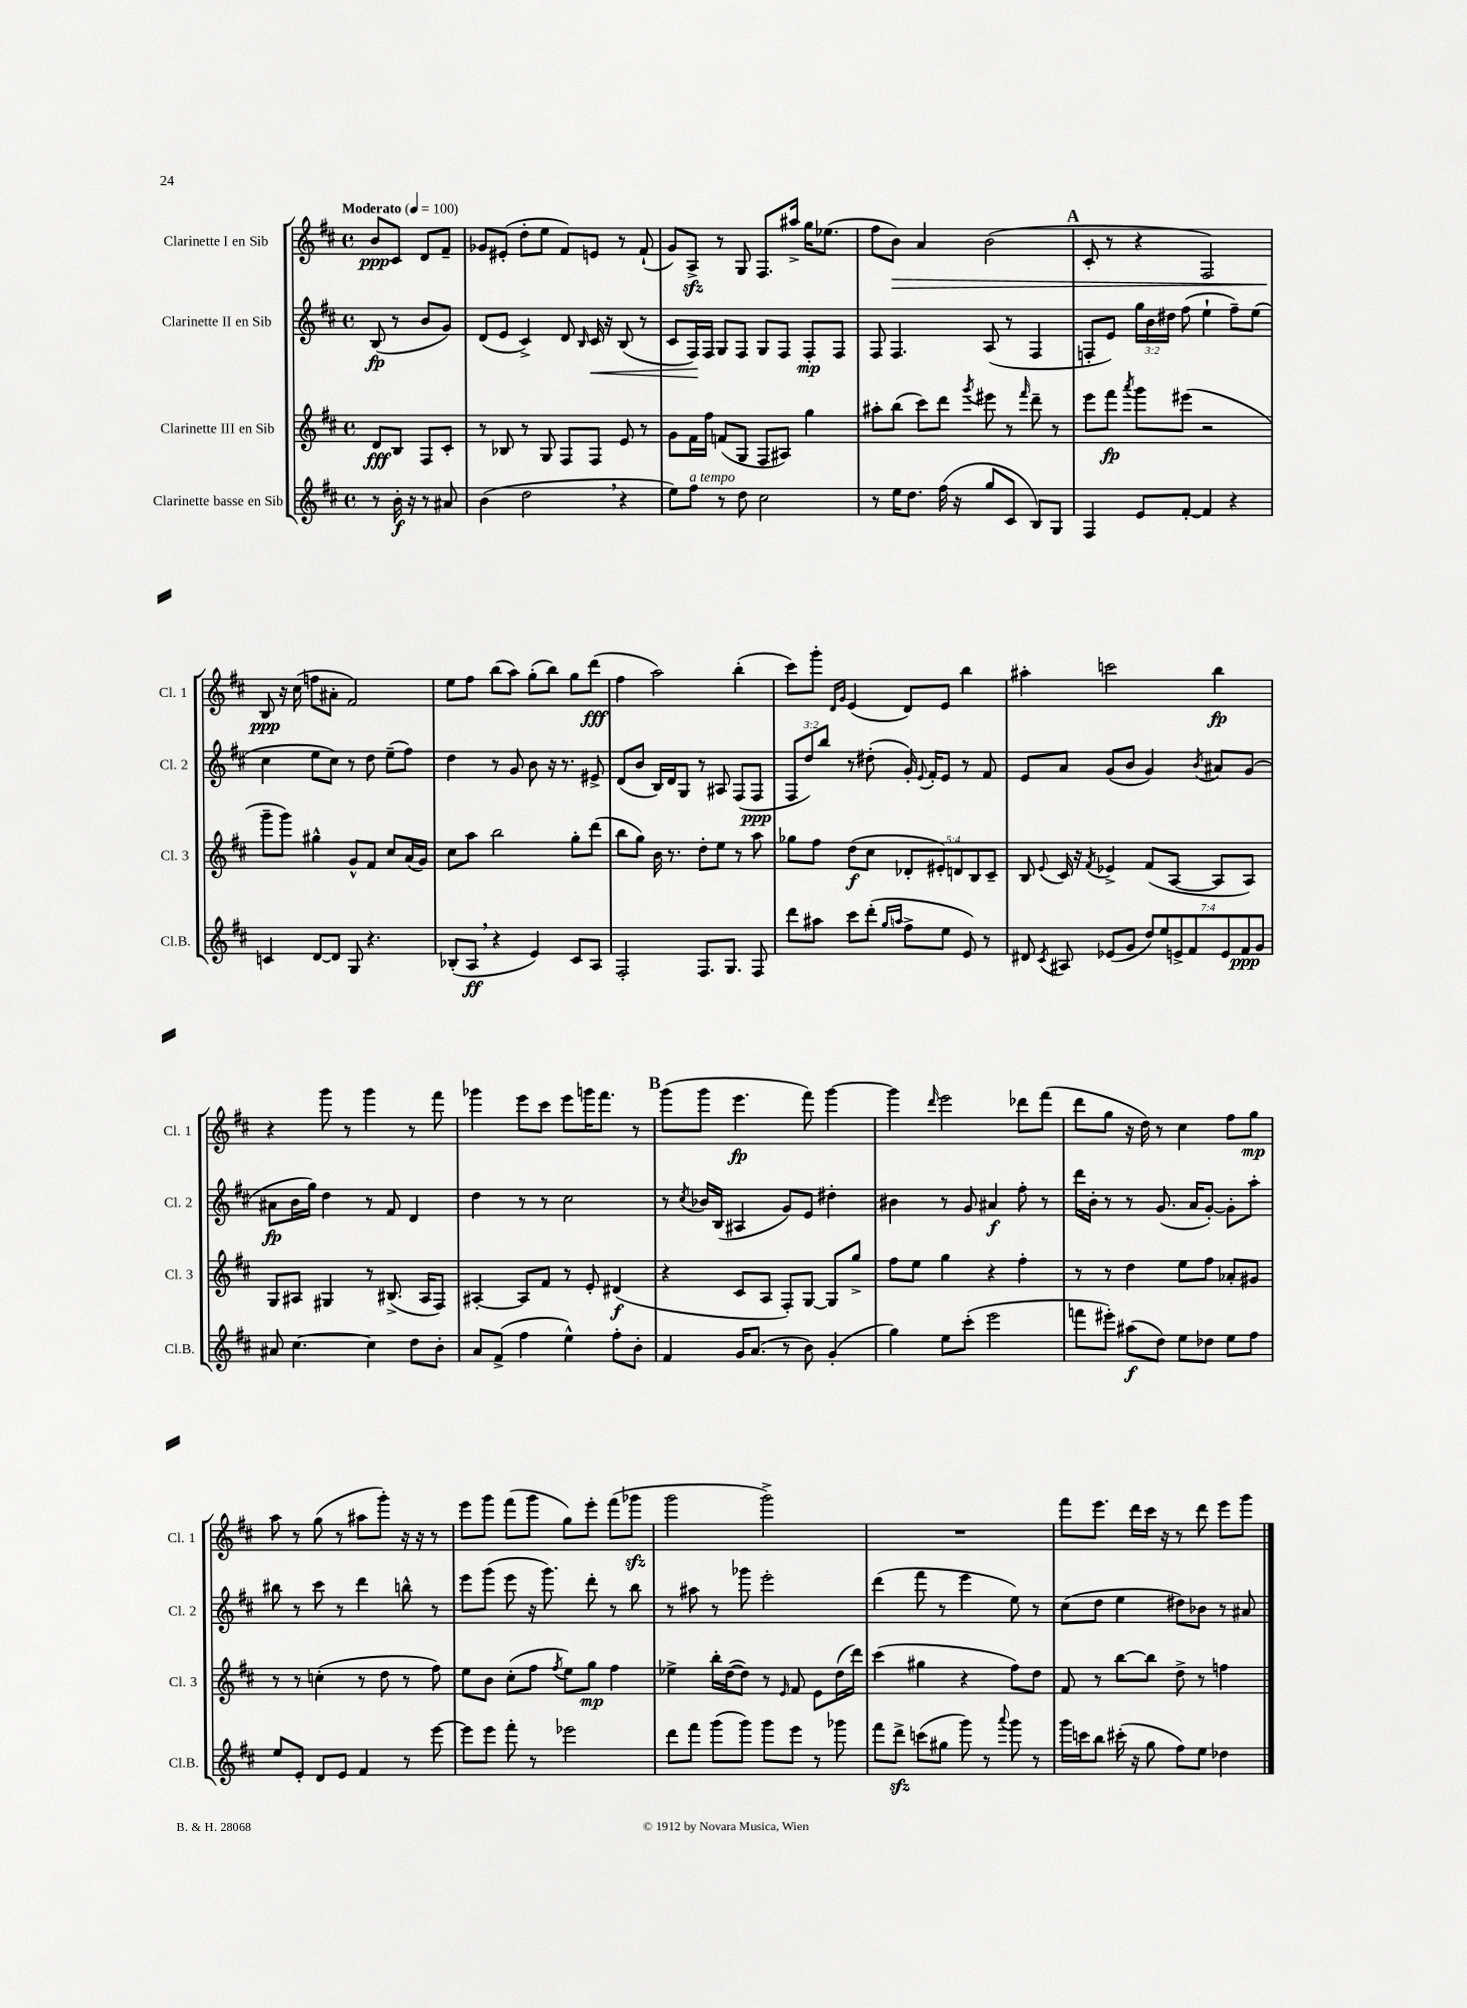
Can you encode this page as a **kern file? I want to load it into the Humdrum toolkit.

**kern	**dynam	**kern	**dynam	**kern	**dynam	**kern	**dynam
*part4	*part4	*part3	*part3	*part2	*part2	*part1	*part1
*staff4	*staff4	*staff3	*staff3	*staff2	*staff2	*staff1	*staff1
*I"Clarinette basse en Sib	*	*I"Clarinette III en Sib	*	*I"Clarinette II en Sib	*	*I"Clarinette I en Sib	*
*I'Cl.B.	*	*I'Cl. 3	*	*I'Cl. 2	*	*I'Cl. 1	*
*clefG2	*	*clefG2	*	*clefG2	*	*clefG2	*
*k[f#c#]	*	*k[f#c#]	*	*k[f#c#]	*	*k[f#c#]	*
*M4/4	*	*M4/4	*	*M4/4	*	*M4/4	*
*met(c)	*	*met(c)	*	*met(c)	*	*met(c)	*
*MM100	*	*MM100	*	*MM100	*	*MM100	*
=	=	=	=	=	=	=	=
!	!	!	!	!	!	!LO:TX:a:B:t=Moderato	!
8r	.	8d/L	fff	(8B/	fp	8b/L	ppp
16b'\	f	8B/J	.	8r	.	8c#/J	.
16r	.	.	.	.	.	.	.
8r	.	8F#/L	.	8b/L	.	8d/L	.
8a#X/	.	8c#'/J	.	8g/J)	.	8f#~/J	.
=1	=1	=1	=1	=1	=1	=1	=1
(4b\	.	8r	.	(8d/L	.	8g-X/L	.
.	.	8B-X/	.	8e/J	.	(8e#X'/J	.
2dd,\	.	8r	.	4c#^/)	.	8dd'\L	.
.	.	8G/	.	.	.	8ee\J	.
.	.	8F#/L	.	8d/	.	8f#/L)	.
.	.	.	.	16qqB/	.	.	.
!	!	!	!	!	!LO:HP:b	!	!
.	.	8F#/J	.	16c#/	<	8en/J	.
.	.	.	.	16r	.	.	.
4r	.	8e/	.	(8B/	.	8r	.
.	.	8r	.	8r	.	(8f#`/	.
=2	=2	=2	=2	=2	=2	=2	=2
8ee\L)	.	8g\L	.	8c#/L	.	8g/L)	.
!LO:TX:a:i:t=a tempo	!	!	!	!	!	!	!
8ff#\J	.	16f#\L	.	16F#/L)	.	8Azz^/J	.
.	.	16ff#\JJ	.	16F#/JJ	[	.	.
8r	.	(8fn/L	.	8G/L	.	8r	.
8dd\	.	8G/J	.	8F#/J	.	8G/	.
2cc#\	.	8F#/L	.	8G/L	.	8.F#/L	.
.	.	8A#X/J)	.	8F#/J	.	.	.
.	.	.	.	.	.	16aa#X^/Jk	.
.	.	4gg\	.	8F#'/L	mp	16gg\KL	.
.	.	.	.	.	.	(8.ee-X\J	.
.	.	.	.	8F#/J	.	.	.
=3	=3	=3	=3	=3	=3	=3	=3
8r	.	8aa#X'\L	.	8F#/	.	8ff#\L	.
!	!	!	!	!	!	!	!LO:HP:b
16ee\KL	.	(8bb\J	.	4.F#/	.	8b\J)	>
8.dd\J	.	.	.	.	.	.	.
.	.	8ccc#\L)	.	.	.	4a/	.
(16ff#\	.	8ddd\J	.	.	.	.	.
16r	.	.	.	.	.	.	.
.	.	8qggg/	.	.	.	.	.
8gg/L	.	8eee#X\	.	(8A/	.	(2b\	.
8c#/J	.	8r	.	8r	.	.	.
.	.	16qqfff#/	.	.	.	.	.
8B/L)	.	8ddd~\	.	4F#/	.	.	.
8G/J	.	8r	.	.	.	.	.
!!LO:REH:place=s1:t=A
=4	=4	=4	=4	=4	=4	=4	=4
4F#/	.	8eee\L	.	8Fn'/L	.	8c#'/	.
.	.	8fff#\J	fp	8e/J)	.	8r	.
.	.	8qaaa/	.	.	.	.	.
8e/L	.	8ggg\L	.	24gg\LL	.	4r	.
.	.	.	.	24b\	.	.	.
.	.	.	.	24dd#X\JJ	.	.	.
[8f#'/J	.	(8eee#X\J	.	(8ff#\	.	.	.
4f#/]	.	2r	.	4ee`\	.	2F#/)	.
4r	.	.	.	8ff#~\L)	.	.	.
.	.	.	.	(8ee\J	.	.	.
!!LO:LB:g=z
=5	=5	=5	=5	=5	=5	=5	=5
4cn/	.	8ggg~\L	.	4cc#\	.	8B/	ppp
.	.	8ggg\J)	.	.	.	16r	]
.	.	.	.	.	.	(16cc#\	.
[8d/L	.	4gg#X^^\	.	8ee\L	.	8ffn\L	.
8d/J]	.	.	.	8cc#\J)	.	8a#X'\J	.
8G/	.	8g^^/L	.	8r	.	2f#/)	.
4.r	.	8f#/J	.	8dd\	.	.	.
.	.	8cc#/L	.	(8ee~\L	.	.	.
.	.	(16a/L	.	8ff#\J)	.	.	.
.	.	16g/JJ)	.	.	.	.	.
=6	=6	=6	=6	=6	=6	=6	=6
(8B-X'/L	.	8cc#\L	.	4dd\	.	8ee\L	.
8A,/J	ff	8aa\J	.	.	.	8ff#\J	.
4r	.	2bb\	.	8r	.	(8bb\L	.
.	.	.	.	8g/	.	8aa\J)	.
4e/)	.	.	.	8b\	.	(8gg'\L	.
.	.	.	.	16r	.	8bb\J)	.
.	.	.	.	8.r	.	.	.
8c#/L	.	8gg'\L	.	.	.	8gg\L	.
8A/J	.	(8ddd\J	.	8e#X^/	.	(8ddd\J	fff
=7	=7	=7	=7	=7	=7	=7	=7
2F#'/	.	8bb\L	.	(8d/L	.	4ff#\	.
.	.	8gg\J)	.	8b/J	.	.	.
.	.	16b\	.	16B/LL)	.	2aa\)	.
.	.	8.r	.	16d/J	.	.	.
.	.	.	.	8G/J	.	.	.
8.F#/L	.	8dd'\L	.	8r	.	.	.
.	.	8ee\J	.	8A#X/	.	.	.
8.G/J	.	.	.	.	.	.	.
.	.	8r	.	(8F#/L	.	(4bb'\	.
8F#/	.	8aa\	.	8F#/J	ppp	.	.
=8	=8	=8	=8	=8	=8	=8	=8
8ddd\L	.	8gg-X\L	.	12F#/L	.	8ccc#\L)	.
.	.	.	.	12dd/)	.	.	.
8aa#X\J	.	8ff#\J	.	.	.	8ggg'\J	.
.	.	.	.	12bb/J	.	.	.
.	.	.	.	.	.	16qqd/LL	.
.	.	.	.	.	.	16qqg/JJ	.
8ccc#\L	.	(8dd\L	f	8r	.	(4e/	.
(8ddd'\J	.	8cc#\J	.	(8dd#X'\	.	.	.
16qqgg/LL	.	.	.	.	.	.	.
16qqaan/JJ	.	.	.	.	.	.	.
8ff#^\L	.	10d-X'/L	.	16g'/)	.	8d/L)	.
.	.	.	.	8qqe/	.	.	.
.	.	.	.	16f#'/KL	.	.	.
.	.	10e#X'/)	.	.	.	.	.
8ee\J	.	.	.	8e/J	.	8e/J	.
.	.	10dn/	.	.	.	.	.
8e/)	.	.	.	8r	.	4bb\	.
.	.	10B/	.	.	.	.	.
8r	.	.	.	8f#/	.	.	.
.	.	10c#~/J	.	.	.	.	.
=9	=9	=9	=9	=9	=9	=9	=9
8d#X/	.	8B/	.	8e/L	.	4aa#X'\	.
8qc#/	.	8qqe/	.	.	.	.	.
8A#X/	.	16c#/	.	8a/J	.	.	.
.	.	16r	.	.	.	.	.
.	.	8qf#/	.	.	.	.	.
(8e-X/L	.	4e-X^/	.	(8g/L	.	2cccn\	.
8g/J	.	.	.	8b/J	.	.	.
14dd/L)	.	(8f#/L	.	4g/)	.	.	.
14ee/	.	.	.	.	.	.	.
.	.	[8A/J	.	.	.	.	.
14en^/	.	.	.	.	.	.	.
14f#/	.	.	.	.	.	.	.
.	.	.	.	8qb/	.	.	.
.	.	8A/L]	.	8a#X/L	.	4bb\	fp
14e/	.	.	.	.	.	.	.
14f#/	ppp	.	.	.	.	.	.
.	.	8A/J)	.	(8g/J	.	.	.
14g/J	.	.	.	.	.	.	.
!!LO:LB:g=z
=10	=10	=10	=10	=10	=10	=10	=10
8a#X/	.	8G/L	.	8a#X\L	fp	4r	.
[4.cc#\	.	8A#X/J	.	16b\L	.	.	.
.	.	.	.	16gg\JJ)	.	.	.
.	.	4G#X/	.	4dd\	.	8ggg\	.
.	.	.	.	.	.	8r	.
4cc#\]	.	8r	.	8r	.	4ggg\	.
.	.	(8.B#X^/	.	8f#/	.	.	.
8dd\L	.	.	.	4d/	.	8r	.
.	.	16A#/KL	.	.	.	.	.
8b'\J	.	8F#/J)	.	.	.	8fff#\	.
=11	=11	=11	=11	=11	=11	=11	=11
8a/L	.	[4A#X'/	.	4dd\	.	4ggg-X\	.
(8f#^/J	.	.	.	.	.	.	.
4ff#\	.	8A#/L]	.	8r	.	8eee\L	.
.	.	8f#/J	.	8r	.	8ccc#\J	.
4ee^^\)	.	8r	.	2cc#\	.	8eee\L	.
.	.	8e'/	.	.	.	16gggn\K	.
.	.	.	.	.	.	8.fff#\J	.
8ff#'\L	.	(4d#X/	f	.	.	.	.
8b'\J	.	.	.	.	.	8r	.
!!LO:REH:place=s1:t=B
=12	=12	=12	=12	=12	=12	=12	=12
4f#/	.	4r	.	8r	.	(8ggg\L	.
.	.	.	.	8qcc#/	.	.	.
.	.	.	.	16b-X/LL	.	8ggg\J	.
.	.	.	.	(16B/JJ	.	.	.
16g/KL	.	8c#/L	.	4A#X/	.	4.eee\	fp
(8.a/J	.	.	.	.	.	.	.
.	.	8A/J	.	.	.	.	.
8r	.	8F#'/L)	.	8g/L)	.	.	.
8b\)	.	[8G/J	.	8e/J	.	8fff#\)	.
(4g'/	.	8G/L]	.	4dd#X'\	.	[4ggg\	.
.	.	8gg^/J	.	.	.	.	.
=13	=13	=13	=13	=13	=13	=13	=13
4gg\)	.	8ff#\L	.	4b#X\	.	4ggg\]	.
.	.	8ee\J	.	.	.	.	.
.	.	.	.	.	.	16qqddd/	.
8ee\L	.	4gg\	.	8r	.	2eee\	.
(8ccc#'\J	.	.	.	8g/	.	.	.
2eee\	.	4r	.	4a#X/	f	.	.
.	.	4ff#'\	.	8ff#'\	.	8ddd-X\L	.
.	.	.	.	8r	.	(8fff#\J	.
=14	=14	=14	=14	=14	=14	=14	=14
8fffn\L	.	8r	.	16ddd\LL	.	8ddd\L	.
.	.	.	.	16b'\JJ	.	.	.
8eee#X'\J)	.	8r	.	8r	.	8gg\J	.
(8aa#X\L	f	4dd\	.	8r	.	16r	.
.	.	.	.	.	.	16dd\)	.
8dd\J)	.	.	.	(8.g/	.	8r	.
8ee\L	.	8ee\L	.	.	.	4cc#\	.
.	.	.	.	16a/KL	.	.	.
8dd-X\J	.	8ff#\J	.	[8g'/J)	.	.	.
8ee\L	.	8a-X'/L	.	8g'\L]	.	8ff#\L	.
8ff#\J	.	8g#X/J	.	8aa'\J	.	8gg\J	mp
!!LO:LB:g=z
=15	=15	=15	=15	=15	=15	=15	=15
8ee/L	.	8r	.	8bb#X\	.	8aa\	.
8e'/J	.	8r	.	8r	.	8r	.
8d/L	.	(4ccn'\	.	8ccc#\	.	(8gg\	.
8e/J	.	.	.	8r	.	8r	.
4f#/	.	8r	.	4ddd\	.	8aa#X\L	.
.	.	8dd\	.	.	.	8ggg'\J)	.
8r	.	8r	.	8bbn^^\	.	16r	.
.	.	.	.	.	.	16r	.
[8eee\	.	8ff#\)	.	8r	.	8r	.
=16	=16	=16	=16	=16	=16	=16	=16
8eee\L]	.	8ee\L	.	8eee\L	.	8eee\L	.
8eee\J	.	8b\J	.	(8ggg\J	.	8ggg\J	.
8fff#'\	.	(8cc#'\L	.	8eee\	.	(8fff#\L	.
8r	.	8ff#\J	.	16r	.	8ggg\J	.
.	.	.	.	8.ggg\)	.	.	.
.	.	8qff#/	.	.	.	.	.
2eee-X\	.	8ee\L)	.	.	.	8gg\L)	.
.	.	8gg\J	mp	8ddd'\	.	8eee'\J	.
.	.	4ff#\	.	8r	.	(8fff#\L	.
.	.	.	.	8bb\	.	8ggg-Xzz\J	.
=17	=17	=17	=17	=17	=17	=17	=17
8ddd\L	.	4ee-X^\	.	8r	.	2ggg\	.
8fff#\J	.	.	.	8aa#X\	.	.	.
(8ggg\L	.	16bb'\LL	.	8r	.	.	.
.	.	([16dd\J	.	.	.	.	.
8ggg\J)	.	8dd\J])	.	8ggg-X\	.	.	.
8ggg\L	.	8r	.	2eee'\	.	2ggg^\)	.
.	.	16qqe/	.	.	.	.	.
8eee\J	.	8f#/	.	.	.	.	.
8r	.	8e\L	.	.	.	.	.
8ggg-X\	.	(16dd\L	.	.	.	.	.
.	.	16ddd\JJ)	.	.	.	.	.
=18	=18	=18	=18	=18	=18	=18	=18
8fff#\L	.	(4ccc#\	.	(4ddd\	.	1r	.
8dddzz^\J	.	.	.	.	.	.	.
(8cccn\L	.	4gg#X\	.	8fff#\	.	.	.
8gg#X\J	.	.	.	8r	.	.	.
8ggg\)	.	4r	.	4eee\	.	.	.
8r	.	.	.	.	.	.	.
8qqaaa/	.	.	.	.	.	.	.
8ggg\	.	8ff#\L)	.	8ee\)	.	.	.
8r	.	8dd\J	.	8r	.	.	.
=19	=19	=19	=19	=19	=19	=19	=19
16ggg\LL	.	8f#/	.	(8cc#\L	.	8fff#\L	.
16cccn\J	.	.	.	.	.	.	.
8bb\J	.	8r	.	8dd\J	.	8.eee\J	.
(16ccc#X'\	.	[8bb\L	.	4ee\	.	.	.
16r	.	.	.	.	.	16ddd\LL	.
8gg\	.	8bb\J]	.	.	.	16ccc#\JJ	.
.	.	.	.	.	.	16r	.
8ff#\L)	.	8dd^\	.	8dd#X\L)	.	8r	.
8ee\J	.	8r	.	8b-X\J	.	8ddd\	.
4dd-X\	.	4ffn\	.	8r	.	8eee\L	.
.	.	.	.	8a#X/	.	8ggg\J	.
==	==	==	==	==	==	==	==
*-	*-	*-	*-	*-	*-	*-	*-
